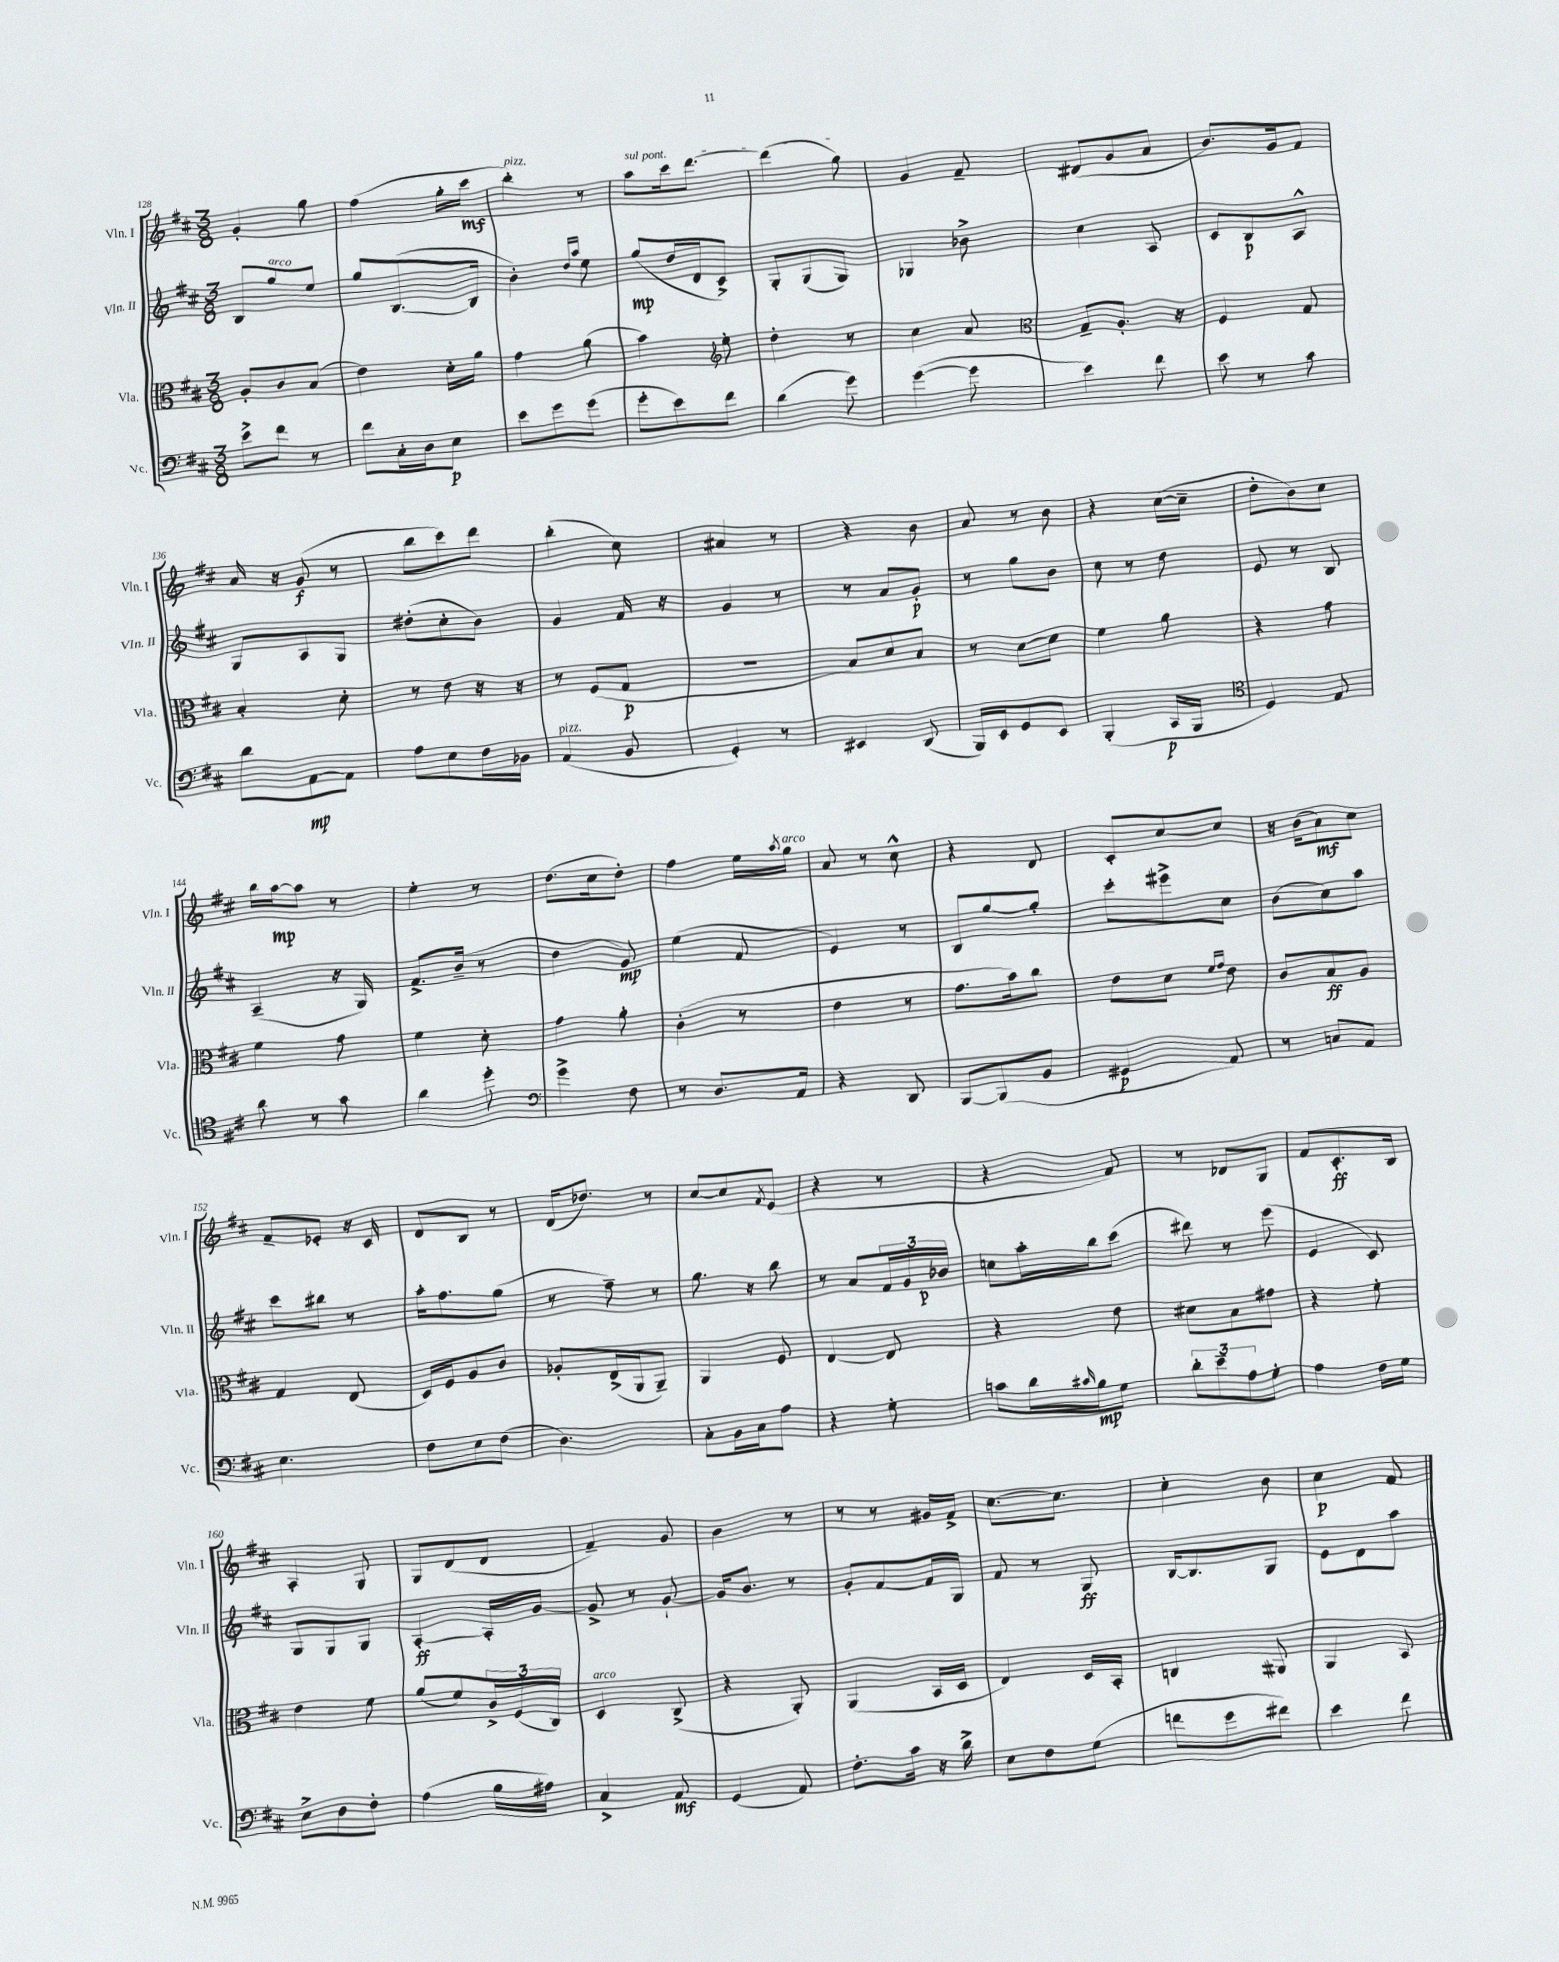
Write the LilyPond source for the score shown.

<<
\new StaffGroup <<
\new Staff = "s0" \with { instrumentName = "Vln. I" shortInstrumentName = "Vln. I" } {
    \clef treble \key d \major \numericTimeSignature \time 3/8
    g'4-. g''8 |
    fis''4( g''16-. cis'''16\mf |
    b''4-.^\markup { \italic "pizz." }) r8 |
    \once \override TextSpanner.bound-details.left.text = \markup { \italic "sul pont." } a''8\startTextSpan cis'''16 d'''8.~ |
    d'''4( g''8\stopTextSpan) |
    g'4 fis'8-- |
    dis'8( g'8 a'8 |
    b'8.) g'16 fis'8 |
    a'16 r16 g'8\f( r8 |
    b''8 cis'''8) d'''8 |
    b''4-.( cis''8) |
    ais'4 r8 |
    r4 b'8 |
    a'8 r8 b'8 |
    r4 cis''16~( cis''16-- |
    d''8-. b'8) cis''8 |
    b''16 a''16~\mp a''8 r8 |
    e''4-. r8 |
    d''8.( cis''16 d''8-.) |
    fis''4 e''16 \acciaccatura { a''8 } g''16^\markup { \italic "arco" } |
    a'8 r8 cis''8-^ |
    r4 d'8 |
    cis'8-. cis''8~ cis''8 |
    r16 b'16( a'8\mf) cis''8 |
    fis'8-- ees'8-. r16 cis'16 |
    d'8 b8 r8 |
    d'16( des''8.) r8 |
    cis''8~ cis''8 \acciaccatura { fis'8 } e'8( |
    r4 r8 |
    r4 fis'8) |
    r8 des'8 g8 |
    fis'8 cis'8.-.\ff b16 |
    a4-. g8 |
    g8 d'8( d'8 |
    fis'4--) g'8 |
    b'4 r8 |
    r8 r8 gis'16 fis'16-> |
    cis''8.~ cis''8. |
    cis''4-. b'8 |
    cis''4\p fis'8 \bar "|." |
}
\new Staff = "s1" \with { instrumentName = "Vln. II" shortInstrumentName = "Vln. II" } {
    \clef treble \key d \major \numericTimeSignature \time 3/8
    b8 g''8^\markup { \italic "arco" } e''8 |
    g''8 b8.~( b16 |
    b'4-.) \grace { d''16 a''16 } e''8 |
    g''8\mp( d''16 d'16 cis'8->) |
    g8-. g8( g8) |
    ges4 bes'8-> |
    cis''4 a8 |
    cis'8 b8\p a8-^ |
    g8 a8 g8 |
    dis''8-.( cis''8-. b'8) |
    g'4 fis'16 r16 |
    g'4 r8 |
    r8 a'8 g'8-.\p |
    r8 g''8 b'8 |
    cis''8 r8 d''8 |
    e'8 r8 b8 |
    a4--( r16 g16) |
    fis'8.-> b'16--( r8 |
    d''4 g'8\mp) |
    e''4( fis'8 |
    e'4) r8 |
    b8 g''8~ g''8-. |
    cis'''8-. eis'''8-> cis''8 |
    b'8( cis''8) a''8 |
    cis'''8 bis''8 r8 |
    a''16-. fis''8. g''8( |
    r8 fis''8--) r8 |
    g''8. r16 b''8 |
    r8 a'8 \tuplet 3/2 { fis'16 g'16 bes'16\p } |
    c''8 a''16-. b''16 cis'''8( |
    dis'''8) r8 e'''8( |
    e'4 cis'8) |
    g8 g8 g8 |
    a4~-.\ff a16-. g'16~ |
    g'8-> r8 g'8~-! |
    g'16 b'8. r8 |
    g'8-. fis'8~ fis'16 g16 |
    fis'8 r8 g8\ff |
    b16~ b8. g8 |
    e'8 d'8 a''8 \bar "|." |
}
\new Staff = "s2" \with { instrumentName = "Vla." shortInstrumentName = "Vla." } {
    \clef alto \key d \major \numericTimeSignature \time 3/8
    a8-. cis'8 b8( |
    e'4) d'16-. a'16 |
    g'4 a'8( |
    b'4) \clef treble e''8-. |
    d''4-. r8 |
    cis''4 a'8 |
    \clef alto g8-- a8.-. r16 |
    fis4 g8 |
    b4-. d'8-. |
    r8 e'8 r16 r16 |
    r8 fis8( g8\p |
    R4. |
    b8) d'8 b8 |
    r8 d'8~ d'8 |
    fis'4 a'8 |
    r4 g'8 |
    fis'4 g'8 |
    fis'4 d'8-. |
    g'4 a'8-. |
    cis'4-.( r8 |
    e'4 r8 |
    g'8. b'16) cis''8 |
    e'8 d'8 \grace { fis'16 g'16 } e'8 |
    cis'8 b8\ff a8 |
    g4 e8( |
    d16) fis16 a8 cis'8 |
    aes8-. e16->( a,16 a,8--) |
    a,4 fis8 |
    e4~ e8 |
    r4 e'8 |
    dis'8 b8 gis'8 |
    r4 fis'8-. |
    e'4 fis'8 |
    a'8( fis'8) \tuplet 3/2 { cis'16-> fis16( cis16) } |
    d4^\markup { \italic "arco" } cis8->( |
    r4 a,8-.) |
    a,4( b,16 d16 |
    e4) d16 b,16-. |
    c4 ais,8 |
    a,4 b,8 \bar "|." |
}
\new Staff = "s3" \with { instrumentName = "Vc." shortInstrumentName = "Vc." } {
    \clef bass \key d \major \numericTimeSignature \time 3/8
    e'8-> fis'8 r8 |
    fis'8 cis16-. d16 e8\p |
    e'8 g'8 g'8( |
    g'8-. e'8) fis'8 |
    d'4( g'8) |
    g'4~( g'8 |
    e'4) fis'8 |
    e'8 r8 cis'8 |
    d'8 a,8~\mp a,8 |
    a8 e8 fis16 bes,16 |
    a,4^\markup { \italic "pizz." }( b,8 |
    g,4-.) r8 |
    eis,4 d,8( |
    b,,16) e,16 g,8 e,8 |
    b,,4-.( cis,16\p b,,16 |
    \clef tenor d4) e8 |
    a'8 r8 g'8 |
    a'4 d''8-. |
    \clef bass g'4-> fis8 |
    r8 d8. a,16 |
    r4 d,8 |
    b,,8~ b,,8( b,8 |
    gis,4\p a,8) |
    r8 c8 a,8 |
    e4. |
    fis8 e8 fis8( |
    d4.) |
    cis8-. b,16 cis16 a8 |
    r4 g8-. |
    c'8 d'16 \grace { cis'16 } b16\mp g8 |
    \tuplet 3/2 { d'8-. e'8-- a8 } g8-. |
    a4 fis16 g16 |
    e8-> d8 fis8-. |
    a4( b16 ais16) |
    cis4-> a,8\mf |
    g,4( a,8) |
    fis8.-. cis'16 r16 d'16-> |
    e8 fis8 g8( |
    f'8 g'8 fis'8) |
    e'4 fis'8 \bar "|." |
}
>>
>>
\layout { \context { \Score currentBarNumber = #128 } }
